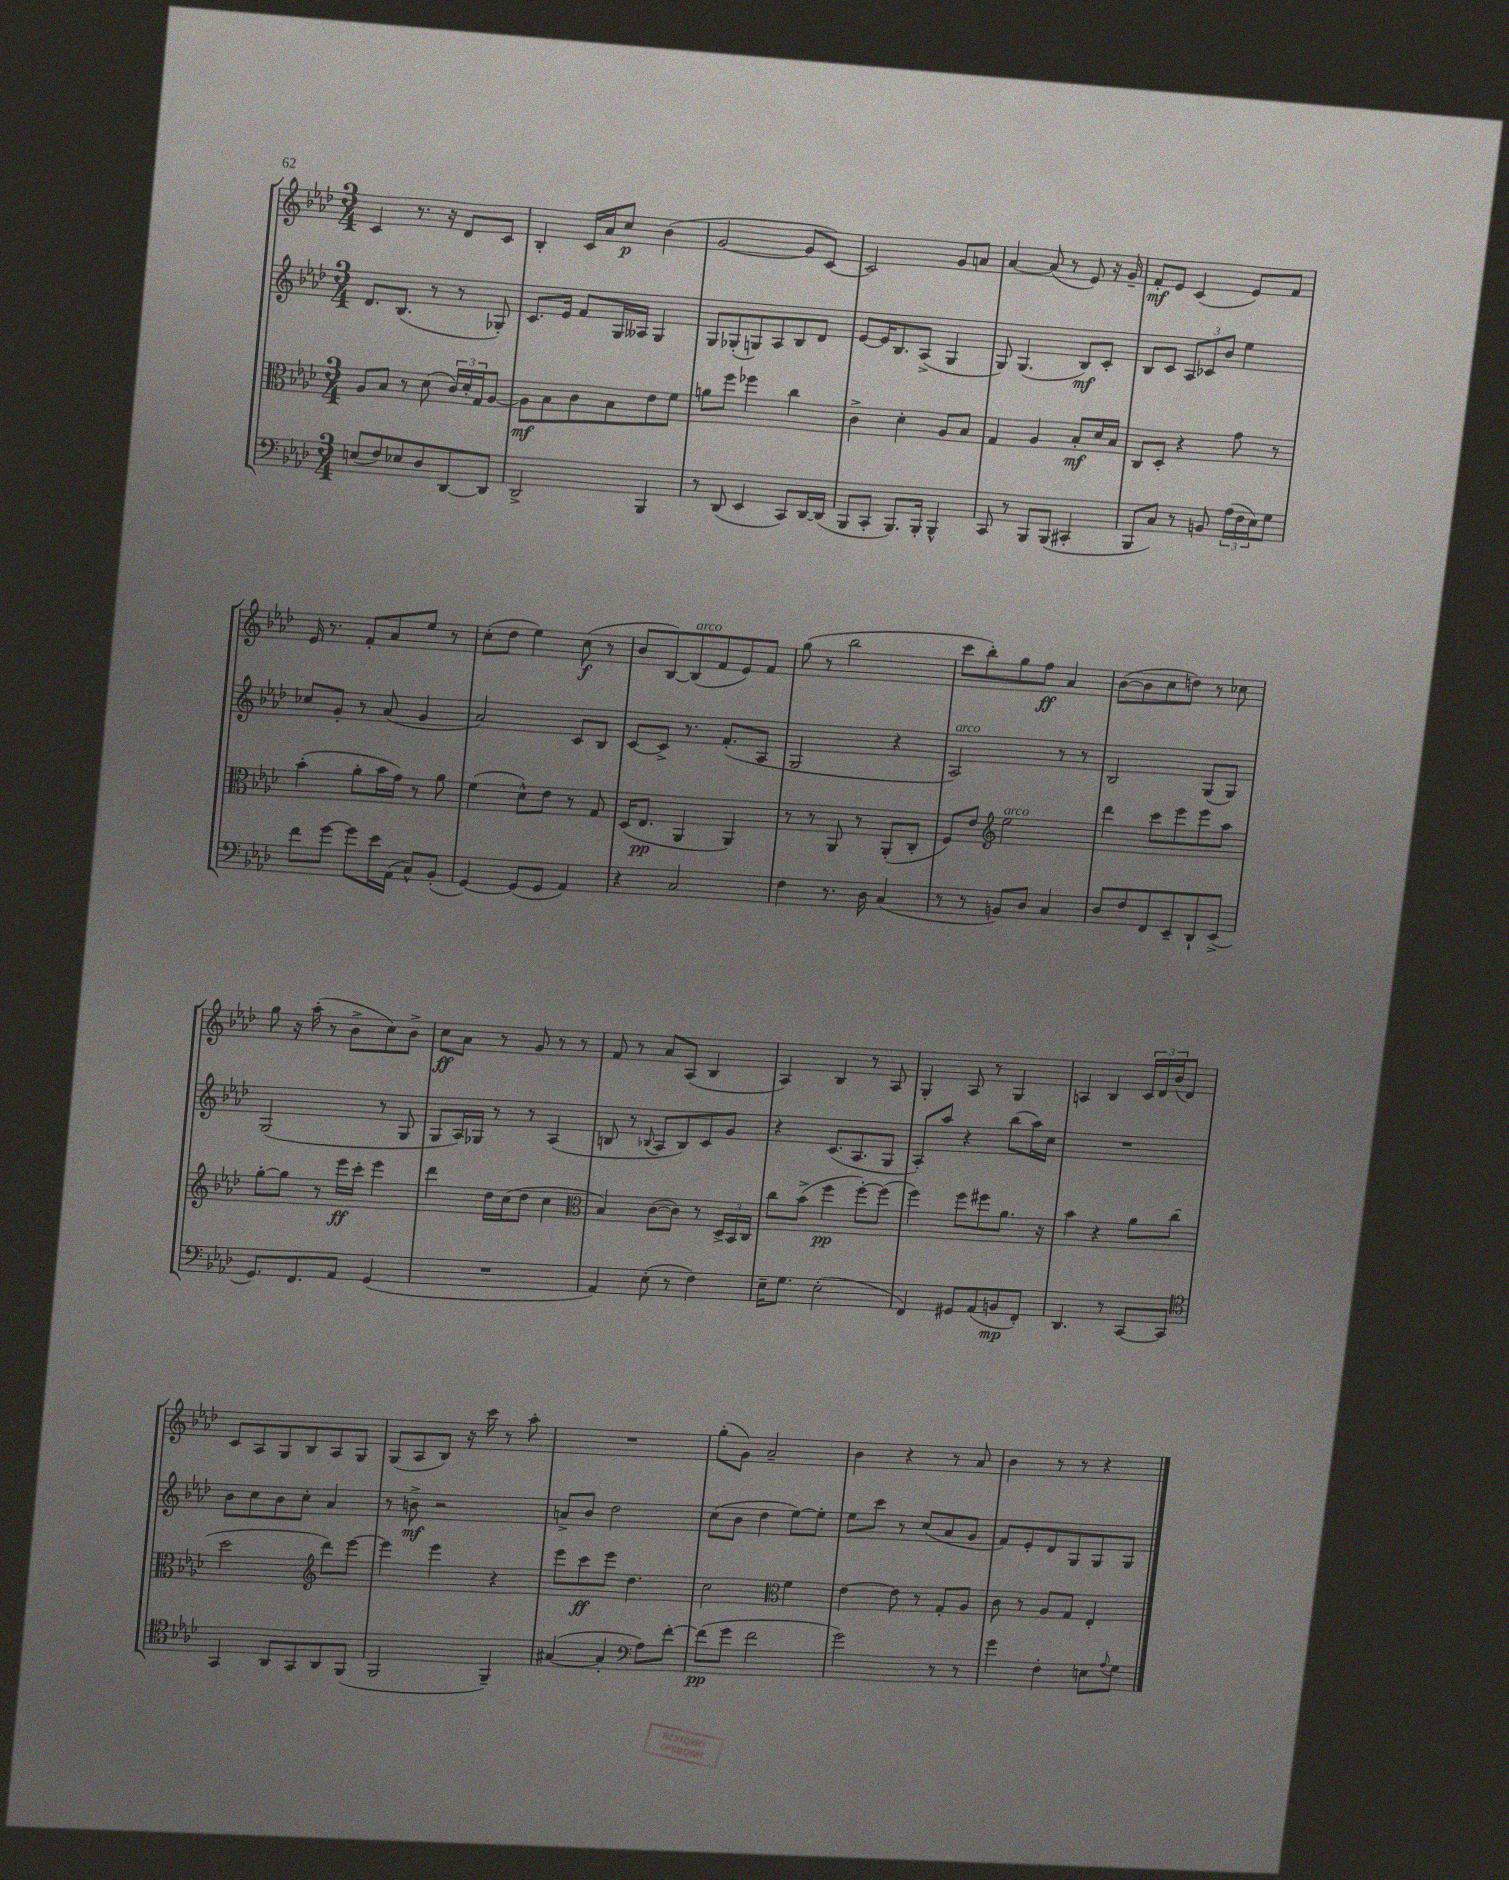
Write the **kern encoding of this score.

**kern	**kern	**kern	**kern
*staff4	*staff3	*staff2	*staff1
*clefF4	*clefC3	*clefG2	*clefG2
*k[b-e-a-d-]	*k[b-e-a-d-]	*k[b-e-a-d-]	*k[b-e-a-d-]
*M3/4	*M3/4	*M3/4	*M3/4
(8E/L	8A-/L	8.d-/L	4c/
8F/)	8B-/J	.	.
.	.	(8.B-/J	.
8E-/	8r	.	8.r
8D-/	(8d-\	8r	.
.	.	.	16r
[8DD-/	24c/LL)	8r	8d-/L
.	24d-'/	.	.
.	24G/J	.	.
8DD-/]J	[8A-/J	8G-'/)	8c/J
=	=	=	=
2DD-^/	8A-\]L	8.c/L	4B-'/
.	8B-\	.	.
.	.	16e-/Jk	.
.	8c\	8f/L	16c/LL
.	.	.	16a-/J
.	8B-\	16G/L	8cc/J
.	.	16A--/JJ	.
4BBB-/	8e-\	4G/	(4b-\
.	8f\J	.	.
=	=	=	=
8r	8a\L	8G/L	[2g/
(8DD-/	8ff\J	(8G-'/	.
4EE-/	4ff-\	8G/)	.
.	.	8A-/	.
8CC/L)	4cc\	8B-/	8g/]L
[16DD-/L	.	8d-/J	[8c/J)
(16DD-/]JJ	.	.	.
=	=	=	=
8BBB-/L	4c^\	[8e-/L	2c/]
8CC'/J	.	16e-/]K	.
.	.	8.B-/	.
8.BBB-/L)	4d-'\	.	.
.	.	(8A-^/J	.
16BBB-'/Jk	.	.	.
4BBB-^^/	8A-/L	4G/	8g/L
.	8B-/J	.	8a/J
=	=	=	=
8CC/	4G/	8G/)	[4a-/
8r	.	(4.G/	.
8BBB-/L	4A-/	.	(8a-/]
(8BBB-/J	.	.	8r
4CC#'/	8B-'/L	8B-/L)	8e-/)
.	16d-/L	8c'/J	16r
.	16B-/JJ	.	16g~/
=	=	=	=
8BBB-/L	8C/L	8B-/L	8f'/L
8C/J)	8D-'/J	8c/J	8e-/J
8r	4r	12A-/L	(4c/
.	.	12c-/	.
8BB/	.	.	.
.	.	12b-/J	.
(24A-\LL	8g\	4ee-\	8e-/L)
24F\	.	.	.
24E-\J)	.	.	.
8G\J	8r	.	8f/J
=	=	=	=
8f\L	(4b-'\	8cc-/L	16e-/
.	.	.	8.r
[8g\J	.	8g'/J	.
8g\]L	8a-'\L	8r	8f'/L
16e-\L	16b-\L	(8a-/	8a-/
(16AA-\JJ	16g\JJ)	.	.
8C^^/L)	8r	4g/	8ee-/J
(8BB-'/J	8a-\	.	8r
=	=	=	=
[4GG/)	(4f\	2a-/)	(8cc'\L
.	.	.	8dd-\J
(8GG/]L	8d-^^\L)	.	4ee-\)
8GG/J	8e-\J	.	.
4AA-/)	8r	8c/L	(8cc\
.	8G/	8B-/J	8r
=	=	=	=
4r	(16D-/LK	[8c/L	8b-/L
.	8.E-/J	.	.
.	.	8c^/]J	[8B-/)
2C/	4AA-/	8.r	(8B-/]
.	.	.	8f/
.	.	(8.f'/L	.
.	4AA-/)	.	8e-/)
.	.	8A-/J	8f/J
=	=	=	=
4F\	8r	2G/	(8gg\
.	8r	.	8r
8.r	8AA-/	.	2bb-\
.	8r	.	.
16D-\	.	.	.
(4C/	(8AA-'/L	4r	.
.	8C'/J	.	.
=	=	=	=
8r	8F/L)	2A-/)	8ccc\L
8r	8e-/J	.	8bb-'\)
*	*clefG2	*	*
8BB/L)	2ee-\	.	8gg\
8D-/J	.	.	8ff\J
4C/	.	8r	4a-/
.	.	8r	.
=	=	=	=
8D-/L	4ddd-\	2B-/	([8b-\L
8F/	.	.	8b-\]
8FF/	8ccc\L	.	8cc\
8EE-~/	8eee-\	.	8dd\J)
8DD-`/	8eee-\	(8G/L	8r
(8EE-^/J	8aa-\J	8G/J)	8cc-\
=	=	=	=
8.GG/L)	[8gg'\L	(2G/	8gg\
.	8gg\]J	.	16r
8.FF/	.	.	(16aa-'\
.	8r	.	8r
8AA-/J	16eee-\LL	.	8b-^\L
.	16ccc'\JJ	.	.
(4GG/	4eee-\	8r	8cc\)
.	.	8G/	8b-^\J
=	=	=	=
2.r	4ddd-\	8G/L	8cc\L
.	.	16A-/L)	8a-\J
.	.	16G-/JJ	.
.	16dd-\LL	8r	8r
.	(16cc\J	.	.
.	8dd-\J	8r	8g/
.	4cc\	(4A-/	8r
.	.	.	8r
=	=	=	=
*	*clefC3	*	*
4AA-/)	4B-/)	8B/	8f/
.	.	8r	8r
.	.	8qqB-/	.
(8E-'\	([8c\L	8A-/L	8a-/L
8r	8c\]J)	8B-/)	(8A-/J
4F\)	8r	8c/	4B-/
.	24D-^/LL	8g/J	.
.	24BB-/	.	.
.	24C/JJ	.	.
=	=	=	=
16E-~\LK	8cc\L	4r	4A-/)
8.G\J	.	.	.
.	(8b-^\J	.	.
(2E-'\	4ff\	(8.c/L	4B-/
.	.	8.A-/	.
.	[8ff'\L)	.	8r
.	(8ff\]J	8G/J	8A-/
=	=	=	=
4FF/)	4ff\)	8A-'/L)	4G'/
.	.	8aa-/J	.
8GG#/L	8ff\L	4r	8A-/
(8AA-/	8ff#\	.	8r
8BB/	8.a-\J	(8bb-\L	4G/
8FF'/J)	.	16aa-\L)	.
.	16r	16cc\JJ	.
=	=	=	=
4.DD-/	4b-\	2.r	4A/
.	4r	.	4B-/
8r	.	.	.
[8CC/L	8a-\L	.	24c/LL
.	.	.	24d-/
.	.	.	(24b-/J
8CC/]J	(8cc\J	.	8d-/J)
=	=	=	=
*clefC4	*	*	*
4GG/	2dd-\	8b-\L	8c/L
.	.	8cc\	8A-/
8AA-/L	.	8b-\	8G/
8GG/	.	8cc'\J	8B-/
*	*clefG2	*	*
8AA-/	8ddd-\L)	4a-/	8A-/
(8FF/J	[8eee-\J	.	8G/J
=	=	=	=
2FF/	4eee-\]	8r	(8G/L
.	.	8b^\	8A-/
.	4eee-\	2r	8B-/J)
.	.	.	16r
.	.	.	16ccc\
4FF~/)	4r	.	8r
.	.	.	8aa-'\
=	=	=	=
([4G#/	8eee-\L	8a^/L	2.r
.	8ccc\	8b-/J	.
4G#'/]	8eee-\J	2dd-\	.
.	4.dd-\	.	.
*clefF4	*	*	*
8A-\L)	.	.	.
[8f'\J	.	.	.
=	=	=	=
(8f\]L	2cc\	(8cc\L	(8gg'\L
8g\J	.	8b-\J	8g\J)
2f\	.	4dd-\	2a-~/
*	*clefC3	*	*
.	4f\	[8ee-\L)	.
.	.	8ee-'\]J	.
=	=	=	=
2g\)	[4e-\	8ee-\L	4b-\
.	.	8ccc\J	.
.	8e-\]	8r	4r
.	8r	(8cc/L	.
8r	8G'/L	8a-/	8r
8r	8A-/J	8g/J	8a-/
=	=	=	=
4g\	8c\	8f/L)	4b-\
.	8r	8e-'/	.
4F'\	8A-/L	8d-/	8r
.	8G/J	8G/	8r
8E\L	4E-'/	8G/	4r
8qqA-/	.	.	.
8G\J	.	8G/J	.
==	==	==	==
*-	*-	*-	*-
